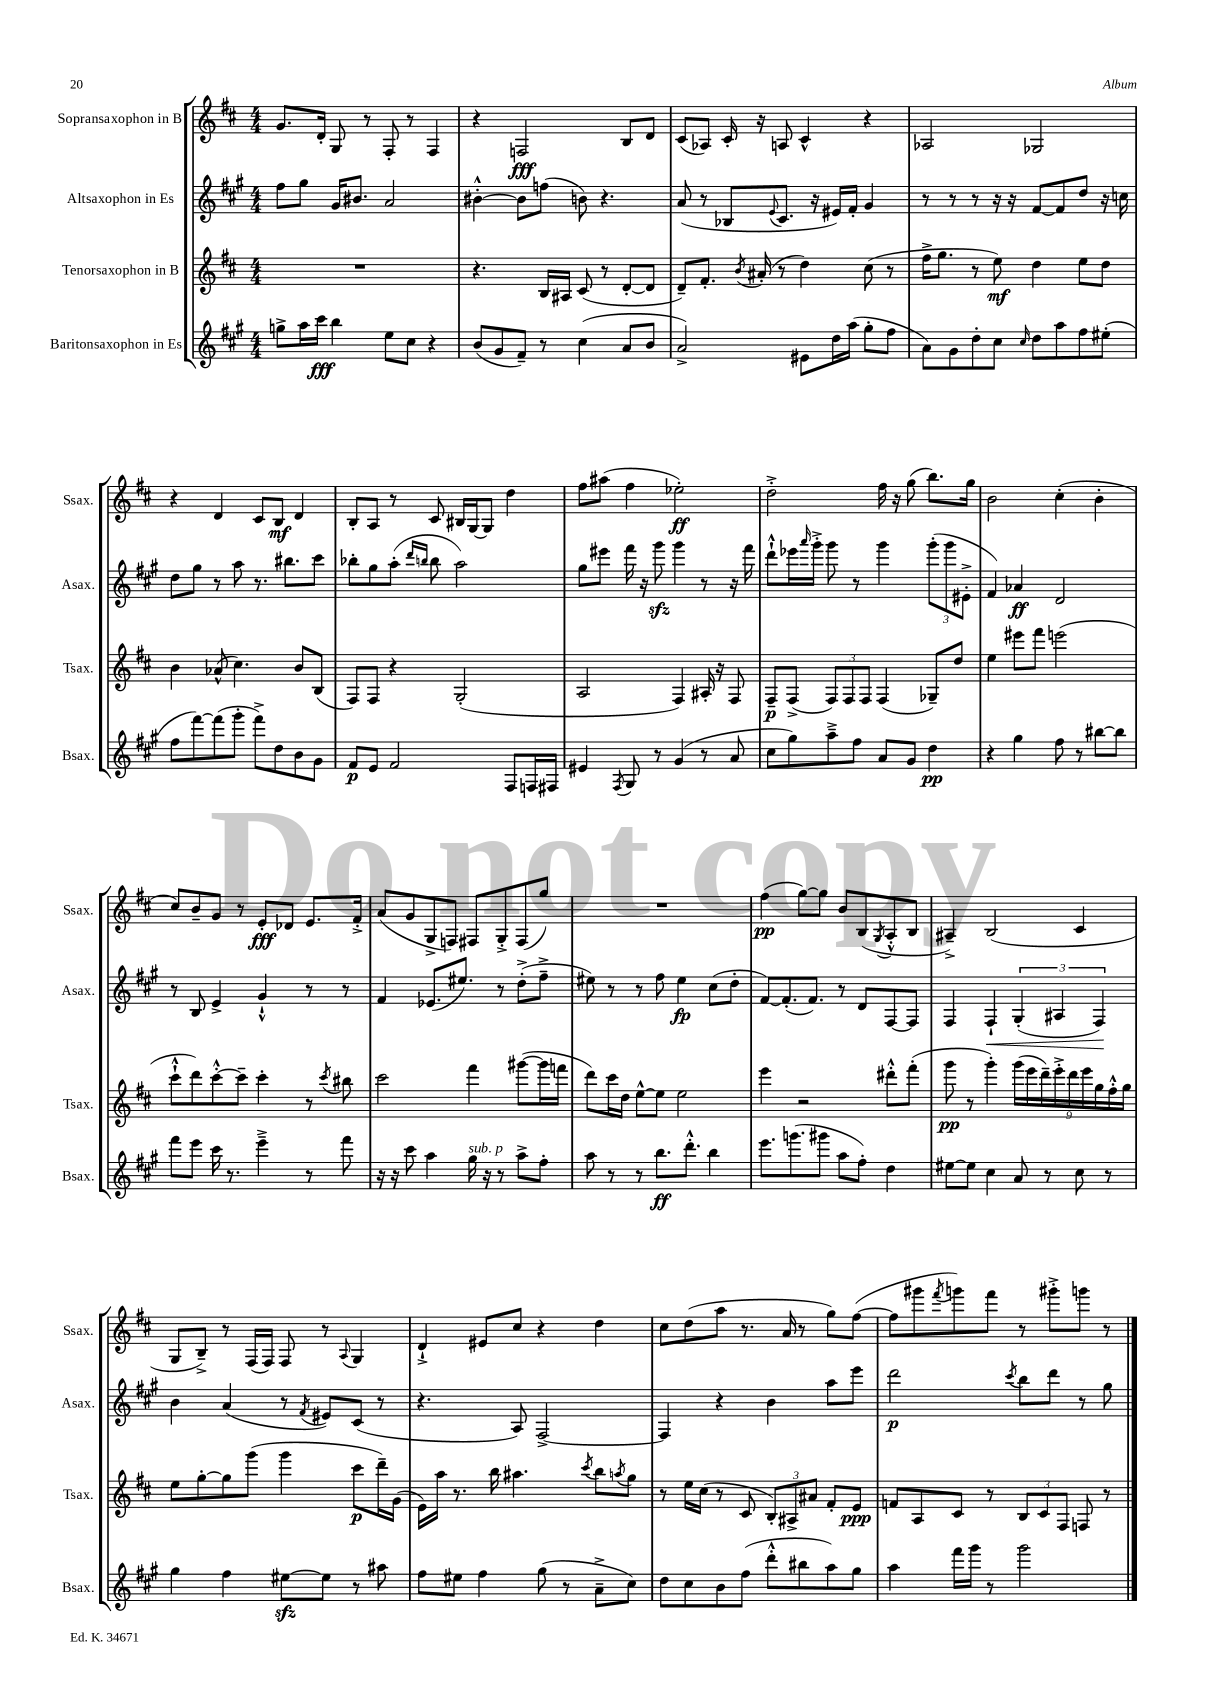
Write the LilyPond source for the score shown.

<<
\new StaffGroup <<
\new Staff = "s0" \with { instrumentName = "Sopransaxophon in B" shortInstrumentName = "Ssax." } {
    \clef treble \key d \major \numericTimeSignature \time 4/4
    g'8. d'16-. g8 r8 fis8-. r8 fis4 |
    r4 f2\fff b8 d'8 |
    cis'8( aes8) cis'16-. r16 a8 cis'4-^ r4 |
    aes2 ges2 |
    r4 d'4 cis'8 b8\mf d'4 |
    b8-. a8 r8 cis'8 bis16 g16~ g8 d''4 |
    fis''8 ais''8( fis''4 ees''2-.\ff) |
    d''2-.-> fis''16 r16 g''8( b''8.) g''16 |
    b'2 cis''4-.( b'4-. |
    cis''8) b'8-- g'8 r8 e'8-.\fff des'8 e'8. fis'16-.-> |
    a'8( g'8 g8-> f8) fis8 g8-.-> fis8( g''8) |
    R1 |
    fis''4\pp( g''8~) g''8 b'8 b8( \acciaccatura { g8 } a8-.-^ b8 |
    ais4--->) b2( cis'4 |
    g8 b8--->) r8 fis16( fis16) fis8 r8 \appoggiatura { a8 } g4 |
    d'4-!-> eis'8 cis''8 r4 d''4 |
    cis''8 d''8( a''8 r8. a'16 r8 g''8) fis''8~( |
    fis''8 gis'''8 \acciaccatura { fis'''8 } g'''8) fis'''8 r8 gis'''8-.-> g'''8 r8 \bar "|." |
}
\new Staff = "s1" \with { instrumentName = "Altsaxophon in Es" shortInstrumentName = "Asax." } {
    \clef treble \key a \major \numericTimeSignature \time 4/4
    fis''8 gis''8 gis'16 bis'8. a'2 |
    bis'4~-.-^ bis'8 f''8( b'8) r4. |
    a'8( r8 bes8 \appoggiatura { e'8 } cis'8. r16 eis'16) fis'16-. gis'4 |
    r8 r8 r8 r16 r16 fis'8~ fis'8 d''8 r16 c''16 |
    d''8 gis''8 r8 a''8 r8. bis''8. cis'''8 |
    bes''8-. gis''8 a''8-.( \grace { d'''16 b''16 } b''8 a''2) |
    gis''8 eis'''8 fis'''16 r16 gis'''8\sfz gis'''4 r8 r16 fis'''16 |
    d'''8-!-^ ees'''16 \grace { a'''16 } gis'''16-.-> gis'''8 r8 gis'''4 \tuplet 3/2 { gis'''8-.( gis'''8 eis'8-.-> } |
    fis'4) aes'4\ff d'2 |
    r8 b8 e'4-> gis'4-!-^ r8 r8 |
    fis'4 ees'8.( eis''8.) r8 d''8-.->( fis''8---> |
    eis''8) r8 r8 fis''8 eis''4\fp cis''8( d''8-. |
    fis'8~) fis'8.-.( fis'8.) r8 d'8 fis8~ fis8 |
    fis4 fis4-!\< \tuplet 3/2 { gis4-.( ais4 fis4\!) } |
    b'4 a'4( r8 \acciaccatura { fis'8 } eis'8) cis'8( r8 |
    r4. a8) fis2~-> |
    fis4 r4 b'4 a''8 e'''8 |
    d'''2\p \acciaccatura { cis'''8 } b''8 d'''8 r8 gis''8 \bar "|." |
}
\new Staff = "s2" \with { instrumentName = "Tenorsaxophon in B" shortInstrumentName = "Tsax." } {
    \clef treble \key d \major \numericTimeSignature \time 4/4
    R1 |
    r4. b16 ais16 cis'8( r8 d'8~-. d'8 |
    d'8--) fis'8.-. \acciaccatura { b'8 } ais'16-.( r8 d''4) cis''8( r8 |
    fis''16-> g''8. r8 e''8\mf) d''4 e''8 d''8 |
    b'4 aes'8-^( cis''4.) b'8 b8( |
    fis8) fis8 r4 g2-.( |
    a2 fis4) ais16-. r16 fis8 |
    fis8--\p fis8->( \tuplet 3/2 { fis8) fis8 fis8 } fis4( ges8--) d''8 |
    e''4 eis'''8 fis'''8 e'''2( |
    cis'''8-!-^ d'''8) cis'''8~-.-^ cis'''8-- cis'''4-. r8 \acciaccatura { cis'''8 } bis''8 |
    cis'''2 fis'''4 gis'''8~( gis'''16 f'''16 |
    d'''8) cis'''16 d''16 e''8~-^ e''8 e''2 |
    e'''4 r2 dis'''8-.-^ fis'''8-.( |
    g'''8\pp r8 g'''4-.) \tuplet 9/8 { g'''16( e'''16 d'''16--) e'''16-.-> d'''16 e'''16 g''16 fis''16-.-^ g''16 } |
    e''8 g''8~-. g''8 g'''8( g'''4 cis'''8\p d'''16--) g'16( |
    e'16) a''16 r8. b''16 ais''4. \acciaccatura { cis'''8 } b''8 \acciaccatura { a''8 } g''8 |
    r8 e''16 cis''16( r8 cis'8 \tuplet 3/2 { b8-.) ais8-> ais'8 } fis'8-. e'8\ppp |
    f'8 a8 cis'8 r8 \tuplet 3/2 { b8 cis'8 fis8 } f8 r8 \bar "|." |
}
\new Staff = "s3" \with { instrumentName = "Baritonsaxophon in Es" shortInstrumentName = "Bsax." } {
    \clef treble \key a \major \numericTimeSignature \time 4/4
    g''8-> a''16 cis'''16\fff b''4 e''8 cis''8 r4 |
    b'8( gis'8 fis'8--) r8 cis''4( a'8 b'8 |
    a'2->) eis'8 d''16 a''16( gis''8-. fis''8 |
    a'8) gis'8 d''8-. cis''8 \grace { cis''16 } d''8 a''8 fis''8 eis''8-.( |
    fis''8 fis'''8~) fis'''8( gis'''8-. fis'''8->) d''8 b'8 gis'8 |
    fis'8\p e'8 fis'2 fis8 f16 fis16 |
    eis'4 \acciaccatura { fis8 } gis8 r8 gis'4( r8 a'8 |
    cis''8 gis''8) a''8---> fis''8 a'8 gis'8 d''4\pp |
    r4 gis''4 fis''8 r8 bis''8~ bis''8 |
    fis'''8 e'''8 cis'''16 r8. e'''4---> r8 fis'''8 |
    r16 r16 cis'''8 a''4 gis''16^\markup { \italic "sub. p" } r16 r8 a''8-> fis''8-. |
    a''8 r8 r8 b''8.\ff d'''8.-.-^ b''4 |
    e'''8. g'''8.( gis'''8 a''8 fis''8-.) d''4 |
    eis''8~ eis''8 cis''4 a'8 r8 cis''8 r8 |
    gis''4 fis''4 eis''8~\sfz eis''8 r8 ais''8 |
    fis''8 eis''8 fis''4 gis''8( r8 a'8---> cis''8) |
    d''8 cis''8 b'8 fis''8( d'''8-.-^ bis''8 a''8) gis''8 |
    a''4 fis'''16 gis'''16 r8 gis'''2 \bar "|." |
}
>>
>>
\layout { \context { \Score \remove "Bar_number_engraver" } }
